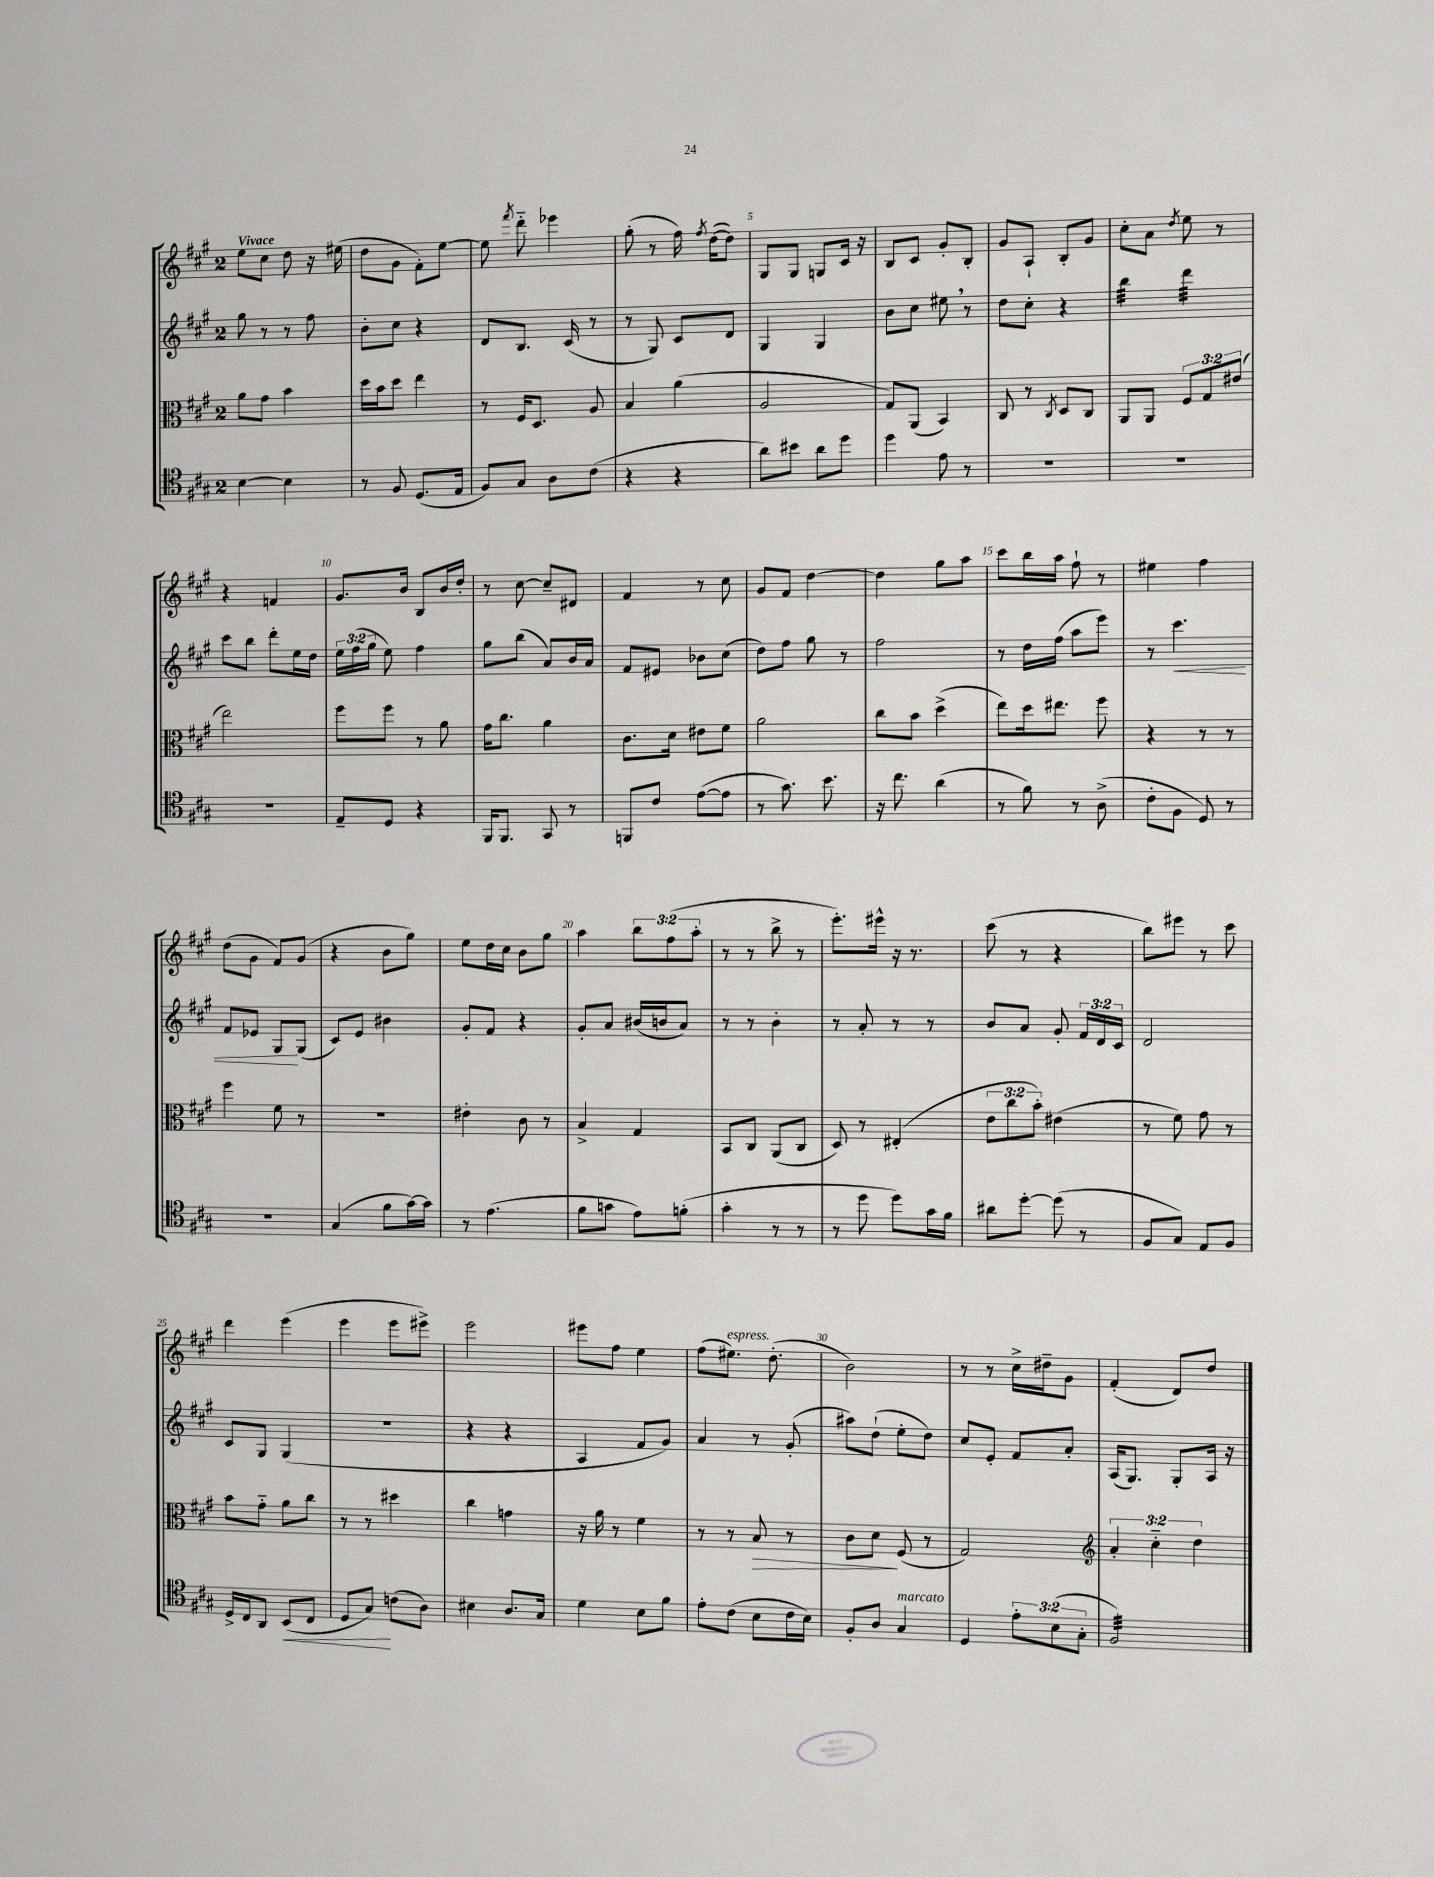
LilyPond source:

<<
\new StaffGroup <<
\new Staff = "s0" {
    \clef treble \key a \major \once \override Staff.TimeSignature.style = #'single-digit \time 2/4 \override Staff.TupletNumber.text = #tuplet-number::calc-fraction-text \tempo "Vivace"
    \autoBeamOff e''8[ cis''8] d''8 r16 eis''16( |
    d''8[ gis'8] fis'8[-.) e''8]~ |
    e''8 \acciaccatura { fis'''8 } d'''8-_ ees'''4 |
    gis''8-.( r8 fis''16) \acciaccatura { fis''8 } d''16[~( d''8]) |
    gis8[ gis8] g8[ cis'16] r16 |
    b8[ cis'8] gis'8[-. b8]-. |
    gis'8[ a8]-! b8[-. gis'8] |
    cis''8[-. a'8] \acciaccatura { d''8 } e''8 r8 |
    r4 f'4 |
    gis'8.[ b'16] b8[ b'16 d''16]-. |
    r8 cis''8~ cis''8[-- dis'8] |
    fis'4 r8 cis''8 |
    gis'8[ fis'8] d''4~ |
    d''4 gis''8[ a''8] |
    cis'''8[ b''16 a''16] fis''8-! r8 |
    eis''4 fis''4 |
    d''8[( gis'8] fis'8[) gis'8]( |
    r4 b'8[ gis''8]) |
    e''8[ d''16 cis''16] b'8[ gis''8] |
    a''4 \tuplet 3/2 { b''8[ fis''8( a''8]-. } |
    r8 r8 b''8-> r8 |
    e'''8.[-.) eis'''16]-^ r16 r8. |
    cis'''8( r8 r4 |
    b''8[) eis'''8] r8 cis'''8 |
    d'''4 e'''4( |
    e'''4 e'''8[ eis'''8]->) |
    e'''2 |
    eis'''8[ fis''8] e''4 |
    fis''8[( eis''8.]^\markup { \italic "espress." }) d''8.-.( |
    b'2) |
    r8 r8 cis''16[-> dis''16-- gis'8] |
    fis'4-.( d'8[) d''8] \bar "|." |
}
\new Staff = "s1" {
    \clef treble \key a \major \once \override Staff.TimeSignature.style = #'single-digit \time 2/4 \override Staff.TupletNumber.text = #tuplet-number::calc-fraction-text
    \autoBeamOff gis''8 r8 r8 fis''8 |
    b'8[-. cis''8] r4 |
    d'8[ b8.] cis'16( r8 |
    r8 gis8) cis'8[ d'8] |
    gis4 gis4 |
    b'8[ cis''8] eis''8 \breathe r8 |
    d''8[ cis''8]-. r4 |
    b''4:32 d'''4:32 |
    cis'''8[ b''8] d'''8[-. e''16 d''16] |
    \tuplet 3/2 { e''16[ fis''16( gis''16] } e''8) fis''4 |
    gis''8[ b''8]( a'8[) b'16 a'16] |
    fis'8[ eis'8] bes'8[ cis''8]( |
    d''8[) fis''8] gis''8 r8 |
    fis''2 |
    r8 d''16[ fis''16]( a''8[ e'''8]) |
    r8 cis'''4.\< |
    fis'8[ ees'8] gis8[\! gis8]( |
    cis'8[) e'8] bis'4 |
    gis'8[-. fis'8] r4 |
    gis'8[-. a'8] bis'16[( b'16 a'8]) |
    r8 r8 b'4-. |
    r8 a'8-. r8 r8 |
    b'8[ a'8] gis'8-. \tuplet 3/2 { fis'16[ d'16 cis'16] } |
    d'2 |
    cis'8[ gis8] gis4( |
    r2 |
    r4 r4 |
    a4 fis'8[ gis'8]) |
    a'4 r8 gis'8-.( |
    ais''8[) d''8]-!( e''8[-. d''8]) |
    cis''8[ e'8]-. fis'8[ a'8]-. |
    a16[( gis8.]) gis8[-. a16] r16 \bar "|." |
}
\new Staff = "s2" {
    \clef alto \key a \major \once \override Staff.TimeSignature.style = #'single-digit \time 2/4 \override Staff.TupletNumber.text = #tuplet-number::calc-fraction-text
    \autoBeamOff a'8[ gis'8] b'4 |
    d''16[ b'16 d''8] e''4 |
    r8 fis16[ d8.] a8 |
    b4 a'4( |
    a2 |
    gis8[) a,8]( b,4) |
    cis8 r8 \acciaccatura { cis8 } d8[ cis8] |
    a,8[ a,8] \tuplet 3/2 { fis8[ gis8 eis'8]( } |
    e''2) |
    fis''8[ fis''8] r8 a'8 |
    gis'16[ cis''8.] a'4 |
    cis'8.[ d'16] eis'8[ fis'8] |
    a'2 |
    cis''8[ b'8] d''4->( |
    e''8[) d''16 eis''8.] fis''8 |
    r4 r8 r8 |
    fis''4 fis'8 r8 |
    r2 |
    eis'4-. cis'8 r8 |
    b4-> gis4 |
    b,8[ cis8] a,8[( cis8] |
    d8) r8 eis4-.( |
    \tuplet 3/2 { e'8[ cis''8 b'8]-.) } eis'4( |
    r8 fis'8) gis'8 r8 |
    b'8[ gis'8]-_ a'8[ cis''8] |
    r8 r8 dis''4 |
    cis''4 g'4 |
    r16 a'16 r8 fis'4 |
    r8 r8 b8\> r8 |
    cis'8[ d'8]\! fis8( r8 |
    gis2) |
    \clef treble \tuplet 3/2 { a'4-. cis''4-_ d''4 } \bar "|." |
}
\new Staff = "s3" {
    \clef tenor \key a \major \once \override Staff.TimeSignature.style = #'single-digit \time 2/4 \override Staff.TupletNumber.text = #tuplet-number::calc-fraction-text
    \autoBeamOff b4~ b4 |
    r8 fis8 d8.[( e16] |
    fis8[) gis8] a8[ cis'8]( |
    r4 r4 |
    a'8[) bis'8] a'8[ d''8] |
    d''4 e'8 r8 |
    R2 |
    R2 |
    R2 |
    e8[-- d8] r4 |
    fis,16[ fis,8.] gis,8 r8 |
    f,8[ cis'8] e'8[~( e'8] |
    r8 gis'8.) b'8. |
    r16 cis''8. a'4( |
    r8 fis'8) r8 a8->( |
    cis'8[-. fis8] d8) r8 |
    r2 |
    gis4( fis'8[ gis'16~) gis'16] |
    r8 e'4.( |
    fis'8[ g'8] e'8[) f'8]-.( |
    gis'4-. r8 r8 |
    r8 d''8 d''8[) gis'16 fis'16] |
    ais'8[ d''8]~-. d''8( r8 |
    fis8[ gis8]) e8[ fis8] |
    d16[-> cis16 a,8] b,8[\<( cis8] |
    d8[ gis8]\!) c'8[( a8]) |
    bis4 a8.[ gis16] |
    d'4 b8[ fis'8] |
    e'8[-. cis'8]( b8[ cis'16 b16]) |
    fis8[-. a8] gis4^\markup { \italic "marcato" } |
    d4 \tuplet 3/2 { e'8[-. b8( gis8]-. } |
    fis2:32) \bar "|." |
}
>>
>>
\layout { \context { \Score \override BarNumber.break-visibility = ##(#f #t #t) barNumberVisibility = #(every-nth-bar-number-visible 5) } }
